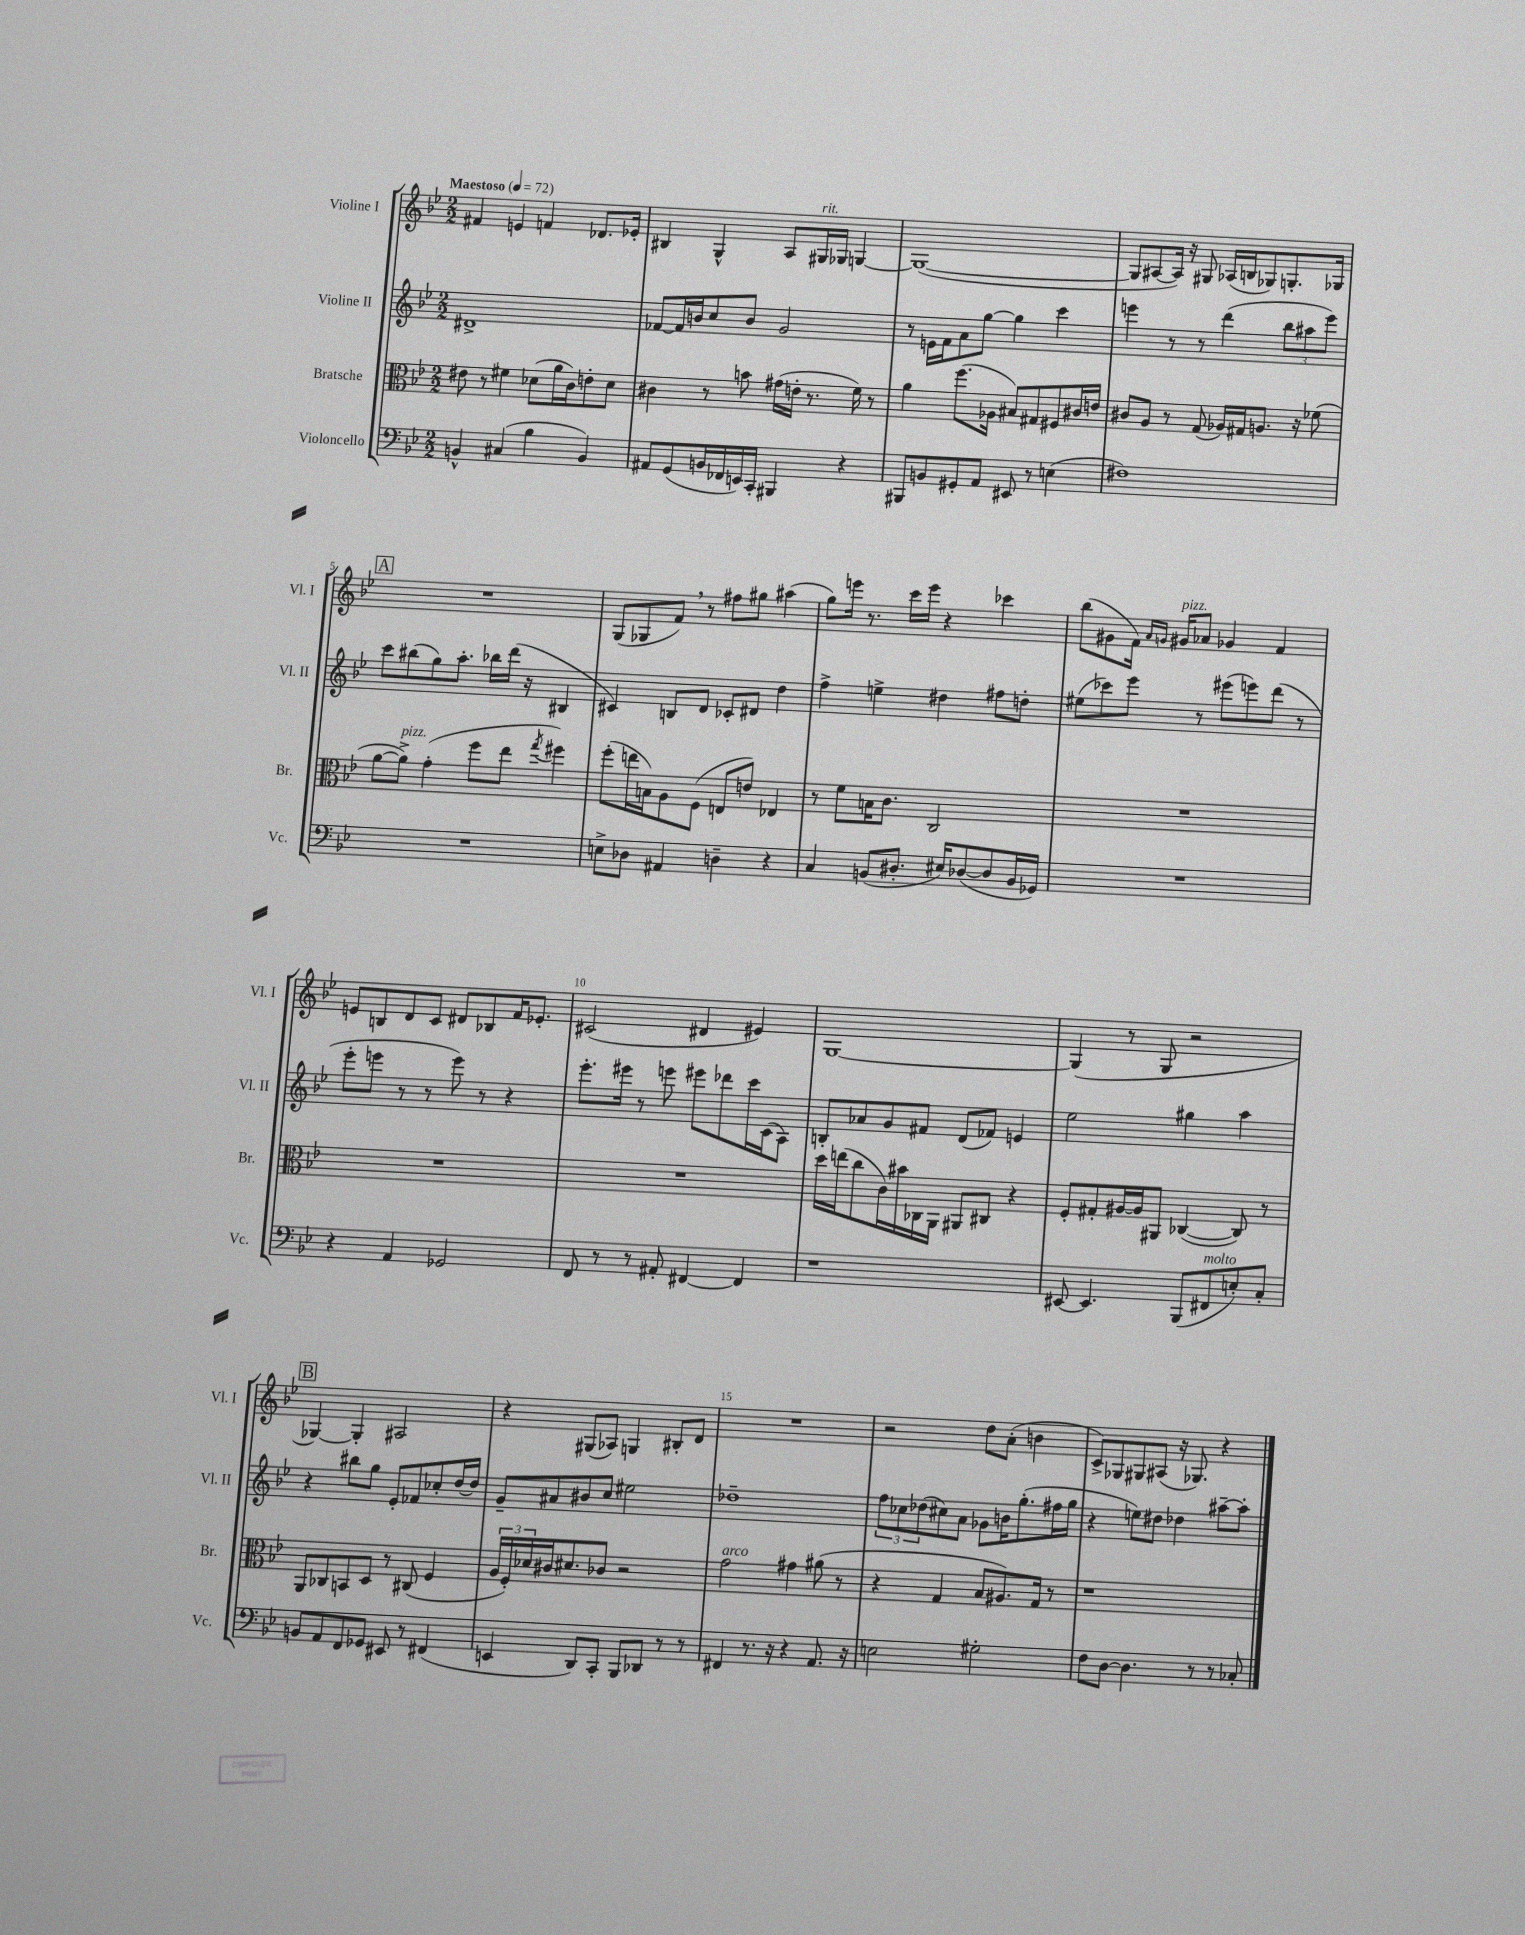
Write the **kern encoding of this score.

**kern	**kern	**kern	**kern
*part4	*part3	*part2	*part1
*staff4	*staff3	*staff2	*staff1
*I"Violoncello	*I"Bratsche	*I"Violine II	*I"Violine I
*I'Vc.	*I'Br.	*I'Vl. II	*I'Vl. I
*clefF4	*clefC3	*clefG2	*clefG2
*k[b-e-]	*k[b-e-]	*k[b-e-]	*k[b-e-]
*M2/2	*M2/2	*M2/2	*M2/2
*MM72	*MM72	*MM72	*MM72
=1	=1	=1	=1
!	!	!	!LO:TX:a:B:t=Maestoso
4BBn^^/	8e#X\	1d#X^	4f#X/
.	8r	.	.
(4C#X/	4f#X\	.	4en/
4B-\	(8d-X\L	.	4fn/
.	16a\L	.	.
.	16c\J)	.	.
4BB/)	8en'\	.	8.d-X/L
.	8d-\J	.	.
.	.	.	16e-X'/Jk
=2	=2	=2	=2
8AA#X/L	4c#X\	[8f-X/L	4B#X/
(8GG/	.	16f-/L]	.
.	.	16bn/J	.
16BBn/L	8r	8cc/	4G^^/
16FF-X/	.	.	.
16EEn/)	8bn\	8b/J	.
16CC'/JJ	.	.	.
4BBB#X/	(16g#X\LL	2g/	8A/L
.	16en'\JJ	.	.
!	!	!	!LO:TX:a:i:t=rit.
.	8.r	.	16G#X/L
.	.	.	16G-X/JJ
4r	.	.	[4Gn/
.	16f\)	.	.
.	8r	.	.
=3	=3	=3	=3
8BBB#X/L	4a\	8r	(1G_
8BBn/	.	16en\LL	.
.	.	16f\J	.
8GG#X'/	(8.ff\L	8a\	.
8AA/J	.	[8gg\J	.
.	16A-X\Jk	.	.
8EE#X/	8B#X/L)	4gg\]	.
8r	8G#X/	.	.
(4En\	8F#X/	4ccc\	.
.	16c#X/L	.	.
.	16en/JJ	.	.
=4	=4	=4	=4
1F#X)	8c#X/L	4eeen\	8G/L]
.	8A/J	.	[8A#X/
.	8r	8r	16A#/Jk])
.	.	.	16r
.	(8G/	8r	8G#X/
.	16A-X/LL)	(4ddd\	(16A-X/LL
.	16G#X/J	.	16Bn/J
.	8.An/J	.	8G-X/)
.	.	12bb-\L	8.Gn'/
.	16r	.	.
.	.	12aa#X\	.
.	(8f-X\	.	.
.	.	12eee\J)	.
.	.	.	16G-X/Jk
!!LO:LB:g=z
!!LO:REH:place=s1:t=A
=5	=5	=5	=5
1r	[8a\L	8ccc\L	1r
!	!LO:TX:a:i:t=pizz.	!	!
.	8a^\J])	(8bb#X\	.
.	(4g'\	8gg\)	.
.	.	8.aa'\J	.
.	8ff\L	.	.
.	.	16bb-X\LL	.
.	8ee-\J	(16ddd\JJ	.
.	.	16r	.
.	8qgg/	.	.
.	4ff#X\)	4B#X/	.
=6	=6	=6	=6
8En^\L	(8ff'\L	4c#X/)	(8G/L
8D-X\J	16een\L	.	8G-X/
.	16Bn\J)	.	.
4AA#X/	8A\	8Bn/L	8f,/J)
.	(8F\J	8d/J	8r
4Dn~\	8En/L	8c-X'/L	8ff#X\L
.	8en/J)	8d#X/J	8gg#X\J
4r	4E-X/	4dd\	(4aa#X\
=7	=7	=7	=7
4C/	8r	4ff^\	8gg\L)
.	8f\L	.	16eeen\Jk
.	.	.	8.r
(8BBn/L	16Bn\K	4een^\	.
.	8.c\J	.	.
8.D#X'/J	.	.	16ccc\LL
.	.	.	16eee\JJ
.	2C/	4dd#X\	4r
16E#X/KL)	.	.	.
([8D-X/	.	.	.
8D-/]	.	8ff#X\L	4ccc-X\
16BB/L	.	8ddn'\J	.
16GG-X/JJ)	.	.	.
=8	=8	=8	=8
1r	1r	(8ee#X\L	(8bb-\L
.	.	8ccc-X\)	8g#X\
.	.	8eee-\J	16f\Jk)
.	.	.	16qqa/LL
.	.	.	16qqgn/JJ
!	!	!	!LO:TX:a:i:t=pizz.
.	.	.	16g#X/KL
.	.	8r	8a-X/J
.	.	(8eee#X\L	4g-X/
.	.	8eeen\)	.
.	.	(8ddd\J	4f/
.	.	8r	.
!!LO:LB:g=z
=9	=9	=9	=9
4r	1r	8eee-'\L	8en/L
.	.	8eeen\J	8Bn/
4AA/	.	8r	8d/
.	.	8r	8c/J
2GG-X/	.	8eee\)	8d#X/L
.	.	8r	8B-X/
.	.	4r	16f/K
.	.	.	8.e-X'/J
=10	=10	=10	=10
8FF/	1r	8.eee-'\L	(2c#X/
8r	.	.	.
.	.	16eee#X\Jk	.
8r	.	8r	.
8AA#X'/	.	8eeen\	.
[4FF#X/	.	8eee#X\L	4d#X/
.	.	8ddd-X\	.
4FF#/]	.	16ccc\L	4e#X/)
.	.	(16c\J	.
.	.	8A\J)	.
=11	=11	=11	=11
1r	16dd\LL	8Bn'/L	[1G
.	(16een\J	.	.
.	8cc\	8a-X/	.
.	16c\L)	8g/	.
.	16b#X\	.	.
.	16C-X\	8f#X/J	.
.	16AA\JJ	.	.
.	8AA#X/L	(8d/L	.
.	8C#X/J	8f-X/J)	.
.	4r	4en/	.
=12	=12	=12	=12
[8EE#X/	8F'/L	2ee-\	(4G/]
4.EE#/]	8G#X'/	.	.
.	[16A#X/L	.	8r
.	16A#/J]	.	.
.	8AA#X/J	.	8G/
(8BBB-/L	([4C-X/	4gg#X\	2r
!LO:TX:a:i:t=molto	!	!	!
8FF#X/	.	.	.
8En'/)	8C-/])	4aa\	.
8C'/J	8r	.	.
!!LO:LB:g=z
!!LO:REH:place=s1:t=B
=13	=13	=13	=13
8BBn/L	8AA/L	4r	[4G-X/)
8AA/	8C-X/	.	.
8FF/	8BBn/	8bb#X\L	4G-'/]
8GG-X/J	8D/J	8gg\J	.
8EE#X/	8r	8e-'/L	2A#X/
8r	(8C#X/	8f-X/	.
(4FF#X/	4F/	8cc-X'/	.
.	.	[16dd/L	.
.	.	16dd/JJ]	.
=14	=14	=14	=14
4EEn/	24A/LL	8g~/L	4r
.	24F'/)	.	.
.	24d-X/	.	.
.	16c#X/J	8a#X/	.
.	8.d#X/	.	.
8DD/L)	.	8b#X/	(8G#X/L
8CC'/J	8c-X/J	8cc/J	8A-X/J)
8BBB-/L	2r	2ee#X\	4Gn/
8DD-X/J	.	.	.
8r	.	.	8B#X'/L
8r	.	.	8d/J
=15	=15	=15	=15
!	!LO:TX:a:i:t=arco	!	!
4FF#X/	2g\	1dd-X~	1r
8.r	.	.	.
16r	.	.	.
4r	4g#X\	.	.
8.AA/	(8a#X\	.	.
.	8r	.	.
16r	.	.	.
=16	=16	=16	=16
2En\	4r	12ff\L	2r
.	.	12cc-X\	.
.	.	(12dd-X\	.
.	4G/	8cc#X\)	.
.	.	8a\J	.
2G#X'\	8B-/L	8g-X\L	8dd\L
.	8.A#X/)	16bn\K	(8a'\J
.	.	(8.gg'\	.
.	.	.	4bn\
.	16G/Jk	.	.
.	8r	16ff#X\L	.
.	.	16gg\JJ	.
=17	=17	=17	=17
8F\L	1r	4r	8c^/L)
[8D\J	.	.	8G-X/
4.D\]	.	8een\L)	8G#X/
.	.	8dd#X\J	(8A#X/J
.	.	4dd-X\	16r
.	.	.	8.G-X/)
8r	.	.	.
8r	.	[8aa#X~\L	4r
8C-X'/	.	8aa#'\J]	.
==	==	==	==
*-	*-	*-	*-
